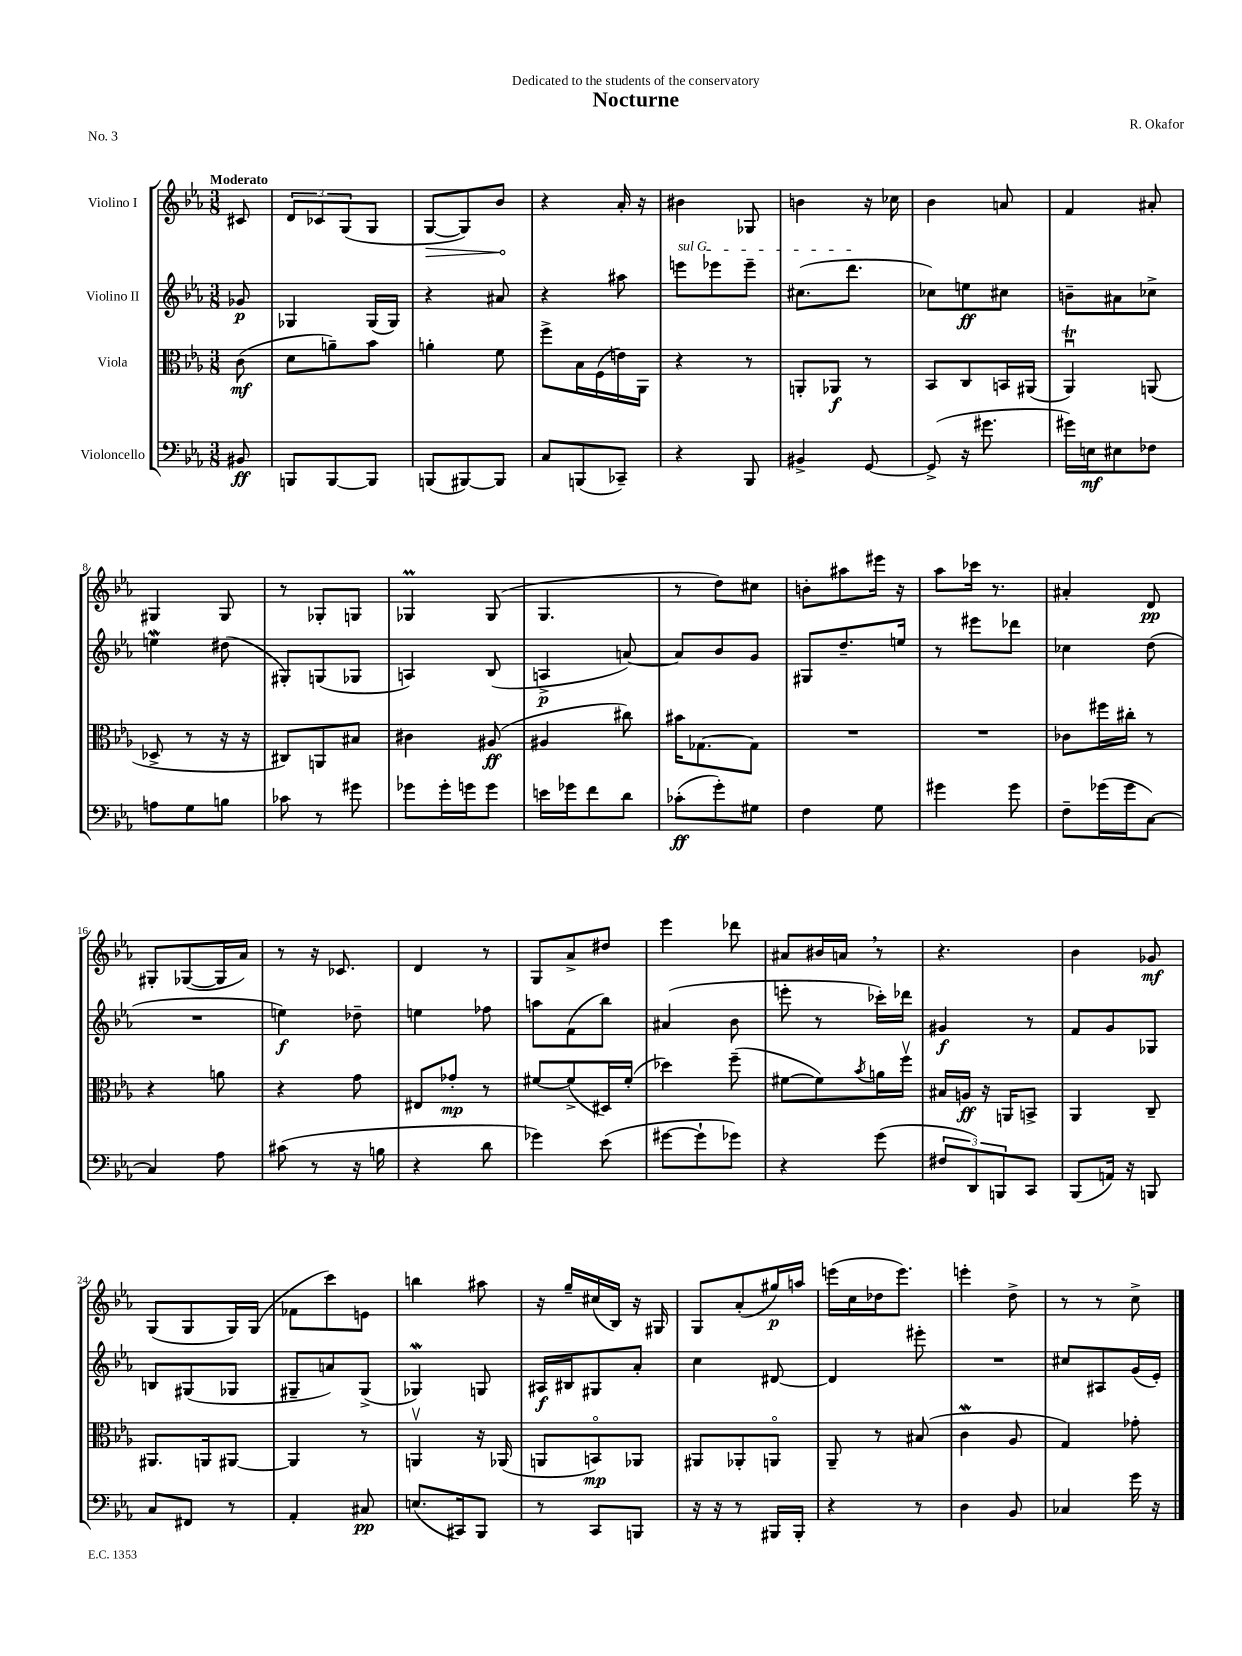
\header { title = "Nocturne" composer = "R. Okafor" dedication = "Dedicated to the students of the conservatory" piece = "No. 3" }
<<
\new StaffGroup <<
\new Staff = "s0" \with { instrumentName = "Violino I" } {
    \clef treble \key ees \major \numericTimeSignature \time 3/8 \partial 8 \tempo "Moderato"
    cis'8 |
    \tuplet 3/2 { d'8 ces'8 g8( } g8 |
    \once \override Hairpin.circled-tip = ##t g8~\> g8) bes'8\! |
    r4 aes'16-. r16 |
    bis'4 ges8 |
    b'4 r16 ces''16 |
    bes'4 a'8 |
    f'4 ais'8-. |
    gis4 gis8 |
    r8 ges8-. g8 |
    ges4\prall ges8( |
    g4. |
    r8 d''8) cis''8 |
    b'8-. ais''8 eis'''16 r16 |
    aes''8 ces'''16 r8. |
    ais'4-. d'8\pp |
    gis8-. ges8~( ges16 aes'16) |
    r8 r16 ces'8. |
    d'4 r8 |
    g8 aes'8-> dis''8 |
    ees'''4 des'''8 |
    ais'8 bis'16 a'16 \breathe r8 |
    r4. |
    bes'4 ges'8\mf |
    g8( g8 g16) g16( |
    fes'8 c'''8) e'8 |
    b''4 ais''8 |
    r16 g''16-- cis''16( bes16) r16 gis16 |
    g8 aes'8-.( gis''16\p) a''16 |
    e'''16( c''16 des''16 e'''8.) |
    e'''4-. d''8-> |
    r8 r8 c''8-> \bar "|." |
}
\new Staff = "s1" \with { instrumentName = "Violino II" } {
    \clef treble \key ees \major \numericTimeSignature \time 3/8 \partial 8
    ges'8\p |
    ges4 ges16( ges16) |
    r4 ais'8 |
    r4 ais''8 |
    \once \override TextSpanner.bound-details.left.text = \markup { \italic "sul G" } e'''8\startTextSpan ees'''8 ees'''8-- |
    cis''8.( d'''8.\stopTextSpan |
    ces''8) e''8\ff cis''8 |
    b'8-- ais'8 ces''8-> |
    e''4\mordent dis''8( |
    gis8-.) g8( ges8 |
    a4) bes8( |
    a4->\p a'8~) |
    a'8 bes'8 g'8 |
    gis8 d''8.-- e''16 |
    r8 eis'''8 des'''8 |
    ces''4 d''8( |
    R4. |
    e''4\f) des''8-- |
    e''4 fes''8 |
    a''8 f'8( bes''8) |
    ais'4( bes'8 |
    e'''8-. r8 ces'''16-.) des'''16 |
    gis'4\f r8 |
    f'8 g'8 ges8 |
    b8 gis8( ges8 |
    gis8-- a'8) gis8->( |
    ges4\mordent) g8 |
    ais16\f bis16 gis8 aes'8-. |
    c''4 dis'8~ |
    dis'4 eis'''8-. |
    R4. |
    cis''8 ais8 g'16( ees'16-.) \bar "|." |
}
\new Staff = "s2" \with { instrumentName = "Viola" } {
    \clef alto \key ees \major \numericTimeSignature \time 3/8 \partial 8
    c'8\mf( |
    d'8 a'8--) bes'8 |
    a'4-. f'8 |
    f''8-> bes16 f16( e'16) aes,16 |
    r4 r8 |
    a,8-. aes,8\f r8 |
    bes,8 c8 b,16 ais,16( |
    aes,4\downbow\trill) a,8( |
    des8-> r8 r16 r16 |
    cis8) a,8 bis8 |
    cis'4 ais8\ff( |
    ais4 cis''8) |
    bis'16 ges8.~ ges8 |
    R4. |
    R4. |
    ces'8 fis''16 cis''16-. r8 |
    r4 a'8 |
    r4 g'8 |
    eis8 ges'8-.\mp r8 |
    fis'8~ fis'8->( dis16) fis'16-.( |
    des''4) f''8--( |
    fis'8~ fis'8) \acciaccatura { bes'8 } a'16 f''16\upbow |
    bis16 a16\ff r16 a,16 b,8-> |
    aes,4 c8-- |
    ais,8. a,16 ais,8~ |
    ais,4 r8 |
    a,4\upbow r16 aes,16( |
    a,8 b,8\flageolet\mp) aes,8 |
    ais,8 aes,8-. a,8\flageolet |
    aes,8-- r8 bis8( |
    c'4\mordent aes8 |
    g4) ges'8-. \bar "|." |
}
\new Staff = "s3" \with { instrumentName = "Violoncello" } {
    \clef bass \key ees \major \numericTimeSignature \time 3/8 \partial 8
    bis,8\ff |
    b,,8 b,,8~ b,,8 |
    b,,8( bis,,8~) bis,,8 |
    c8 b,,8( ces,8--) |
    r4 bes,,8 |
    bis,4-> g,8~ |
    g,8->( r16 gis'8. |
    gis'16) e16\mf eis8 fes8 |
    a8 g8 b8 |
    ces'8 r8 gis'8 |
    ges'8 ges'16-. g'16 g'8 |
    e'16 ges'16 f'8 d'8 |
    ces'8-.\ff( g'8-.) gis8 |
    f4 g8 |
    gis'4 gis'8 |
    f8-- ges'16( ges'16 c8~) |
    c4 aes8 |
    cis'8( r8 r16 b16 |
    r4 d'8 |
    ges'4) ees'8( |
    gis'8~ gis'8-! ges'8) |
    r4 g'8( |
    \tuplet 3/2 { fis8 d,8) b,,8 } c,8 |
    bes,,8( a,16) r16 b,,8 |
    c8 fis,8 r8 |
    aes,4-. cis8\pp |
    e8.( cis,16) bes,,8 |
    r8 c,8 b,,8 |
    r16 r16 r8 bis,,16 bis,,16-. |
    r4 r8 |
    d4 bes,8 |
    ces4 g'16 r16 \bar "|." |
}
>>
>>
